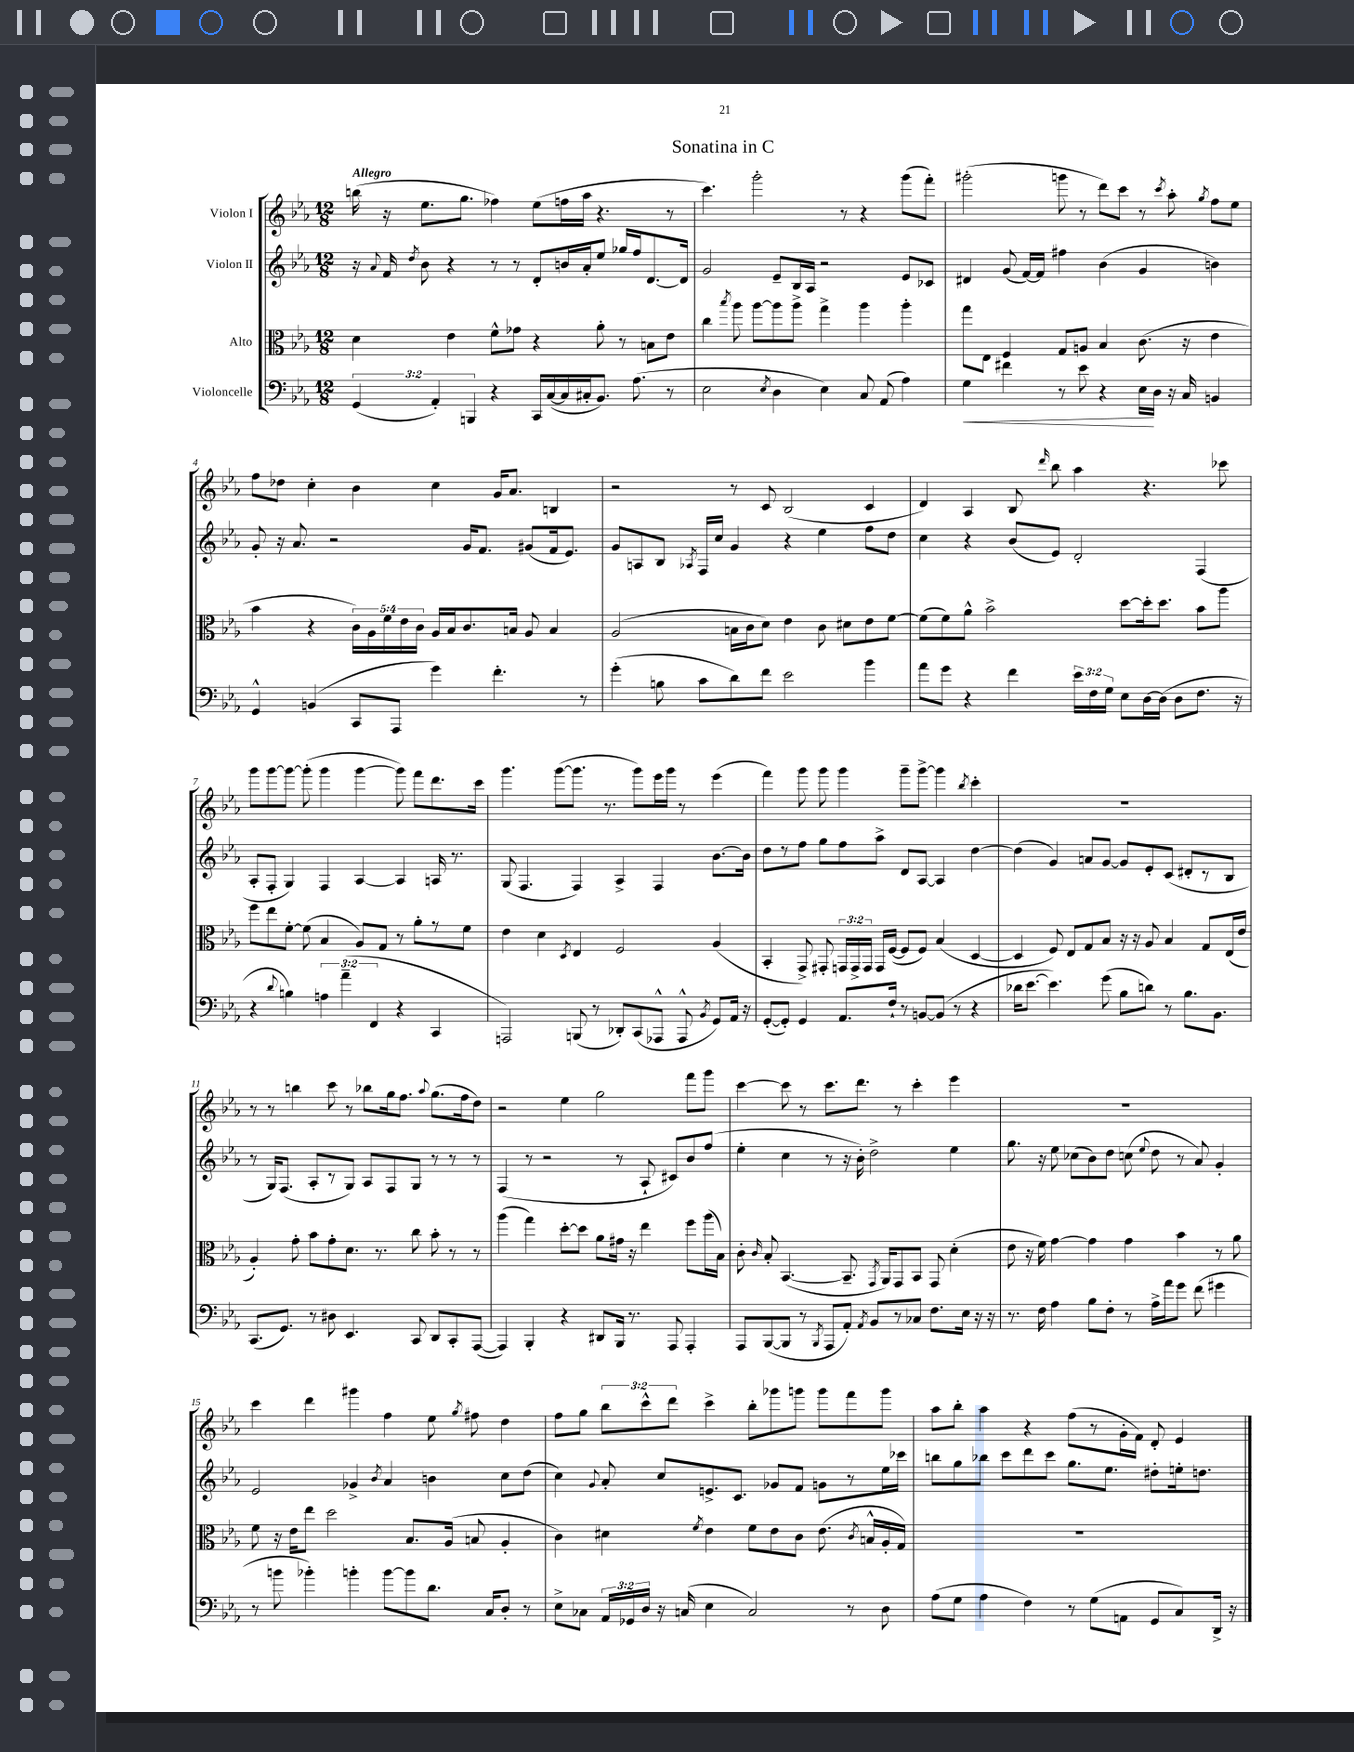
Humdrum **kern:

**kern	**kern	**kern	**kern
*staff4	*staff3	*staff2	*staff1
*clefF4	*clefC3	*clefG2	*clefG2
*k[b-e-a-]	*k[b-e-a-]	*k[b-e-a-]	*k[b-e-a-]
*M12/8	*M12/8	*M12/8	*M12/8
(6GG/	4d\	16r	(16bb\
.	.	8qqa-/	.
.	.	16f/	16r
.	.	8qdd/	.
.	.	8b-\	8.ee-\L
6AA-'/)	.	.	.
.	4e-\	4r	.
.	.	.	8.gg\J
6BBB/	.	.	.
4r	8f^^\L	8r	4ff-\)
.	8g-\J	8r	.
16CC/LL	4r	8d'/L	(8ee-\L
([16C/	.	.	.
16C/]	.	16b/L	16ff\L
16C#'/J	.	16a-'/J	16aa-\JJ
8.BB-/J)	8a-'\	8ee-/J	4.r
.	8r	16gg-/LL	.
(8.A-\	.	16ff/J	.
.	8B\L	[8.d/	.
8r	8e-\J	.	8r
.	.	16d/]Jk	.
=	=	=	=
2E-\	4cc\	2g/	4.ccc\)
.	8qbb-/	.	.
.	8aa-\	.	.
.	[8aa-\L	.	2ggg'\
8qE-/	.	.	.
4D\	8aa-\]	8e-~/L	.
.	8aa-^\J	16B-/L	.
.	.	16A-/JJ	.
4E-\)	4gg^\	2r	.
.	.	.	8r
8C/	4aa-\	.	4r
(8AA-/	.	.	.
4A-\)	4aa-'\	8e-/L	(8ggg\L
.	.	8c-/J	8fff'\J)
=	=	=	=
4G\	8gg\L	4d#/	(2ggg#'\
.	8E-\J	.	.
4f#\	4F/	(8g/	.
.	.	[16f/LL)	.
.	.	16f/]JJ	.
8r	8G/L	4ff#\	8ggg\
8e-\	8A/J	.	8r
4r	4B-/	(4b-\	8ddd\L)
.	.	.	8ccc\J
16E-\LL	(8.c\	4g/	8r
16D\JJ	.	.	.
.	.	.	8qccc/
16r	.	.	8aa-'\
16C/	16r	.	.
.	.	.	8qgg/
4BB/	4e-\	4b\)	8ff\L
.	.	.	8ee-\J
=	=	=	=
4GG^^/	4b-\	8g'/	8ff\L
.	.	16r	8dd-\J
.	.	8.a-/	.
(4BB/	4r	.	4cc'\
.	.	2r	.
8CC/L	20c\LL)	.	4b-\
.	20A-\	.	.
.	20f\	.	.
8AAA-/J	.	.	.
.	20e-\	.	.
.	20c\JJ	.	.
4g\)	16A-/LL	.	4cc\
.	16B-/J	.	.
.	8.c/	16g/LK	.
.	.	8.f/J	.
4.f'\	.	.	16g/LK
.	16B/Jk	.	8.a-/J
.	8A-/	(8g#/L	.
.	4B/	16f/k	4B/
.	.	8.e-/J)	.
8r	.	.	.
=	=	=	=
(4g'\	(2A-/	8g/L	2r
.	.	8A/	.
8B\	.	8B-/J	.
.	.	8qA-/	.
8c\L	.	16F/LL	.
.	.	16cc/JJ	.
8d\)	16B\LL	4g/	8r
.	16c\J	.	.
8f\J	8d\J)	.	8c/
2e-\	4e-\	4r	(2B-/
.	8c\	4ee-\	.
.	8d#\L	.	.
4b-\	8e-\	8ff\L	4c/
.	[8f\J	8dd\J	.
=	=	=	=
8a-\L	(8f\]L	4cc\	4d/)
8g\J	8f\)	.	.
4r	8a-^^\J	4r	4A-/
.	2b-^\	.	.
4f\	.	(8b-/L	8B-/
.	.	.	16qqddd/
.	.	8e-/J)	8bb-\
24e-\LL	.	2d'/	4aa-\
24F\	.	.	.
24G\JJ	.	.	.
8E-\L	[8dd\L	.	.
[16D\L	16dd'\]k	.	4.r
(16D\]JJ	8.dd\J	.	.
8D\L	.	.	.
8.F\J	8b-\L	(4F/	.
.	8aa-\J	.	8ccc-\
16r	.	.	.
=	=	=	=
4r	8ff\L	8A-'/L	8ggg\L
.	8ee-\	8F'/J	[8ggg\
8qqd/	.	.	.
4B\)	[8f'\J	4G/)	8ggg\_J
.	(8f\]	.	(8ggg'\]
6A\	4B-/	4F/	4ggg\
(6a-~\	.	.	.
.	8A-/L)	[4A-/	[4ggg\
6FF/	.	.	.
.	8G/J	.	.
4r	8r	4A-/]	8ggg\])
.	8a-'\L	.	8fff\L
4CC/	8r	16A/	8.ddd\
.	.	8.r	.
.	8f\J	.	.
.	.	.	16ccc\Jk
=	=	=	=
2AAA/)	4e-\	(8G/	4.ggg\
.	.	4.F/	.
.	4d\	.	.
.	.	.	([8ggg\L
.	8qD/	.	.
(8BBB/	4E-/	4F/)	8.ggg\]J
8r	.	.	.
.	.	.	8.r
8DD-'/L)	2F/	4A-^/	.
(8CC/	.	.	8ggg\L)
8AAA-^^/J	.	4F/	16eee-\L
.	.	.	16ggg\JJ
8AAA-^^/	.	.	8r
8qBB-/	.	.	.
8GG/L)	(4A-/	[8.b-\L	(4eee-\
16AA-/Jk	.	.	.
16r	.	16b-\]Jk	.
=	=	=	=
([8GG'/L	4BB-'/	8dd\L	4fff\)
8GG'/]J)	.	8r	.
4GG/	8GG^/)	8ff\J	8ggg\
.	8GG#'/	8gg\L	8ggg\
8.AA-/L	24GG/LL	8ff\	4ggg\
.	24GG^/	.	.
.	24GG/JJ	.	.
.	16GG/LL	8aa-^\J	.
16F`/Jk	([16F/JJ	.	.
8r	8F/]L	8d/L	8ggg~\L
[8BB/L	8F/J)	[8A-/J	[8ggg^\J
(8BB/]J	(4B-/	4A-/]	4ggg\]
8r	.	.	.
.	.	.	8qbb-/
4r	[4D/	[4dd\	4ccc'\
=	=	=	=
16d-\LK	4D/]	(4dd\]	1.r
[8.e-\J	.	.	.
4.e-\])	8F/)	4g/)	.
.	8E-/L	.	.
.	8G/	8a/L	.
(8g\	8B-/J	[8g/J	.
8B-\L	16r	8g/]L	.
.	16r	.	.
8d\J)	8A-/	8e-'/	.
8r	4B-/	(8c/J	.
8.B-\L	.	8d#'/L	.
.	8G/L	8r	.
8.BB-\J	.	.	.
.	(16E-/L	8B-/J	.
.	16e-/JJ	.	.
=	=	=	=
(8.CC/L	4A-'/)	8r	8r
.	.	16G/LK)	8r
8.GG/J)	.	(8.F/J	.
.	8g'\	.	4bb\
8r	8b-\L	8A-'/L	.
8D#\	8g'\	8r	8ccc\
4.EE-/	8.d\J	8G/J)	8r
.	.	8A-/L	8bb-\L
.	8.r	.	.
.	.	8F/	16gg\k
.	.	.	8.ff\J
8CC/	8cc\	8G/J	.
.	.	.	8qqaa-/
8DD/L	8b-'\	8r	(8.gg\L
8CC'/	8r	8r	.
.	.	.	16ff\k
([8AAA-/J	8r	8r	8dd\J)
=	=	=	=
4AAA-/])	(4aa-\	(4F/	2r
4BBB-'/	4gg\)	8r	.
.	.	2r	.
4r	[8dd'\L	.	4ee-\
.	8dd\]J	.	.
8DD#/L	8a-\L	.	2gg\
16BBB-/Jk	16g#\Jk	8r	.
8.r	16r	.	.
.	4ee-\	8A-`/	.
8AAA-/	.	8c#/L)	.
4AAA-'/	8ff\L	8b-/	8fff\L
.	(16aa-\L	(8ff/J	8ggg\J
.	16B-\JJ)	.	.
=	=	=	=
8AAA-/L	8c'\	4ee-'\	[4ccc\
.	16qqc/	.	.
([8BBB-/	8B-'/	.	.
8BBB-/]J	([4.BB-/	4cc\	8ccc\]
8r	.	.	8r
8qBBB-/	.	.	.
8AAA-/L	.	8r	8.ccc\L
8AA-'/J)	8.BB-~/]	16r	.
.	.	16b-'\)	8.ddd\J
8qAA-/	.	.	.
8BB-/L	.	2dd^\	.
.	8qGG/	.	.
.	16AA-/LK)	.	.
8r	8GG/	.	8r
8C-/J	8BB-/J	.	4ccc'\
8.F\L	8GG/	.	.
.	(4d'\	4ee-\	4eee-\
16E-\Jk	.	.	.
16r	.	.	.
16r	.	.	.
=	=	=	=
8.r	8e-\	8.gg\	1.r
.	16r	.	.
16F\	16f\)	16r	.
4A-\	[4g\	8ee-\	.
.	.	(8cc-\L	.
8B-\L	4g\]	8b-\)	.
8F'\J	.	8dd\J	.
8r	4g\	(8cc\	.
.	.	8qqee-/	.
16A-^\LL	.	8dd\	.
16a-\J	.	.	.
8g\J	4b-\	8r	.
(8f\	.	8a-/)	.
4g#\	8r	4g'/	.
.	8a-\	.	.
=	=	=	=
8r	8f\	2e-/	4ccc\
8b\	16r	.	.
.	16e-\LK	.	.
4b-'\)	8ee-\J	.	4ddd\
.	2dd\	.	.
4b'\	.	4g-^/	4ggg#\
.	.	8qb-/	.
[8b\L	.	4a-/	4ff\
8b\]	8.B-/L	.	.
8.d\J	.	4b\	8ee-\
.	(16A-/Jk	.	.
.	.	.	8qgg/
.	8B/	.	8ff#\
16C/LK	.	.	.
8D'/J	4A-'/	8cc\L	4dd\
8r	.	(8dd\J	.
=	=	=	=
8E-^\L	4c\)	4cc\)	8ff\L
8C-\J	.	.	8gg\J
.	.	8qqg/	.
24AA-/LL	4d#\	8a-'/	12bb-\L
24GG-/	.	.	.
24D/JJ	.	.	12ccc^^\
16r	.	8cc/L	.
.	.	.	12ddd\J
(16C/	.	.	.
.	8qf/	.	.
4E-\	4e-\	8.e^/	4ccc^\
.	.	8.c/J	.
2C/)	8f\L	.	8bb-'\L
.	8e-\	8g-/L	8ggg-\
.	8c\J	8f/J	8ggg\J
.	(8.e-\	8g\L	8ggg\L
8r	.	8r	8fff\
.	8qc/	.	.
.	16B^^/LL	.	.
8D\	16A-'/	16ee-\L	8ggg\J
.	16G/JJ)	16ccc-\JJ	.
=	=	=	=
(8A-\L	1.r	8bb\L	8aa-\L
8G\J	.	8gg\	8bb-'\J
4A-\	.	8bb-\J	4aa-\
.	.	8ccc\L	.
4F\)	.	8ddd\	4r
.	.	8ccc\J	.
8r	.	8.gg\L	(8ff\L
(8G\L	.	.	8r
.	.	8.ee-\J	.
8AA\J	.	.	16g'\L
.	.	.	16f\JJ)
8GG/L	.	8dd#'\L	8d'/
8C/)	.	16ee'\k	4e-/
.	.	8.dd\J	.
16DD^/Jk	.	.	.
16r	.	.	.
==	==	==	==
*-	*-	*-	*-
